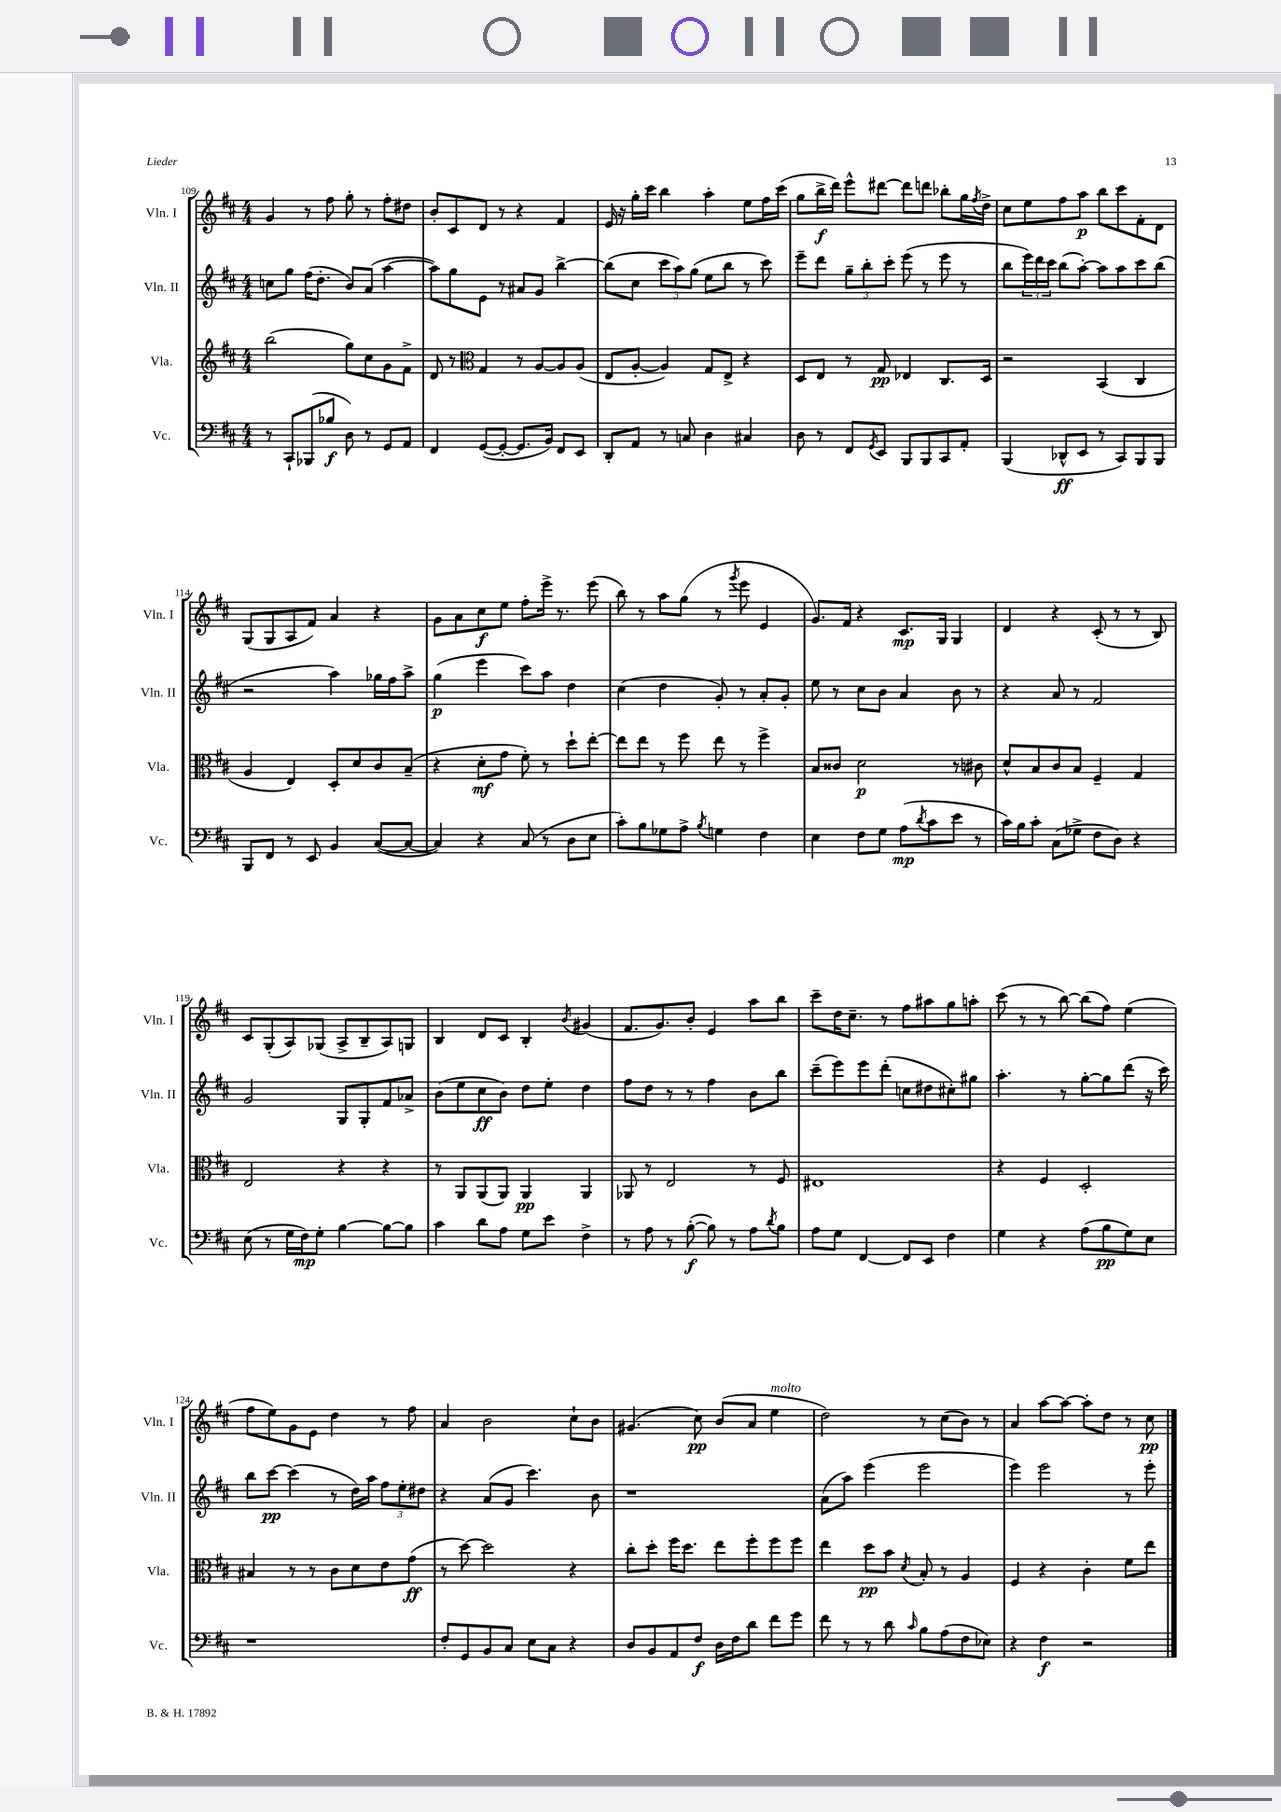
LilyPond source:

<<
\new StaffGroup <<
\new Staff = "s0" \with { instrumentName = "Vln. I" shortInstrumentName = "Vln. I" } {
    \clef treble \key d \major \numericTimeSignature \time 4/4
    g'4 r8 fis''8 g''8-. r8 fis''8-. dis''8 |
    b'8-. cis'8 d'8 r8 r4 fis'4 |
    e'16 r16 g''16-. cis'''16 b''4 a''4-. e''8 fis''16 cis'''16( |
    g''8 b''16->\f d'''16) e'''8-^ dis'''8~ dis'''8 d'''8 bes''8-. g''16 \acciaccatura { fis''8 } d''16-> |
    cis''8 e''8 fis''8 a''8\p b''8 cis'''8 fis'8-. d'8 |
    g8( g8 a8 fis'8) a'4 r4 |
    g'8 a'8 cis''8\f e''8 fis''8-. e'''16-> r8. e'''8( |
    b''8) r8 a''8 g''8( r8 \acciaccatura { g'''8 } e'''8 e'4 |
    g'8.) fis'16 r4 cis'8.\mp g16 g4 |
    d'4 r4 cis'8-.( r8 r8 b8) |
    cis'8 g8-.( a8) ges8( a8-> b8-- a8) g8 |
    b4 d'8 cis'8 b4-. \acciaccatura { b'8 } gis'4( |
    fis'8. g'8.) b'8-. e'4 a''8 b''8 |
    cis'''8-- d''16 cis''8.-- r8 fis''8 ais''8 g''8 a''8-. |
    cis'''8( r8 r8 b''8~) b''8( fis''8) e''4( |
    fis''8 e''8) g'8 e'8 d''4 r8 fis''8 |
    a'4 b'2 cis''8-! b'8 |
    gis'4.( cis''8\pp) b'8( a'8 e''4^\markup { \italic "molto" } |
    d''2) r8 cis''8( b'8) r8 |
    a'4 a''8~ a''8~ a''8-. d''8 r8 cis''8\pp \bar "|." |
}
\new Staff = "s1" \with { instrumentName = "Vln. II" shortInstrumentName = "Vln. II" } {
    \clef treble \key d \major \numericTimeSignature \time 4/4
    c''8 g''8 fis''16( d''8.-. b'8) a'8( a''4~ |
    a''8) g''8 e'8 r8 ais'8 g'8 b''4~-> |
    b''8( cis''8 \tuplet 3/2 { cis'''8 a''8) g''8( } e''8 b''8 r8 cis'''8) |
    e'''8-- d'''8 \tuplet 3/2 { g''8-- b''8-. cis'''8-. } e'''8( r8 e'''8 r8 |
    b''8 \tuplet 3/2 { e'''16) d'''16 cis'''16 } b''8( a''8~-.) a''8 a''8 cis'''8 b''8( |
    r2 a''4) ges''16 fis''16 a''8-> |
    g''4\p( e'''4 cis'''8) a''8 d''4 |
    cis''4( d''4 g'8-.) r8 a'8-. g'8-. |
    e''8 r8 cis''8 b'8 a'4 b'8 r8 |
    r4 a'8 r8 fis'2 |
    g'2 g8 g8-. fis'8 aes'8-> |
    b'8( e''8 cis''8\ff b'8) d''8 e''8-. d''4 |
    fis''8 d''8 r8 r8 fis''4 b'8 b''8 |
    cis'''8--( e'''8) e'''8 d'''8-.( c''8 dis''8 cis''8-.) gis''8 |
    a''4.-. r8 g''8~-. g''8 d'''8( r16 cis'''16) |
    b''8 cis'''8~\pp cis'''4( r8 d''16) a''16 \tuplet 3/2 { fis''8 e''8-. dis''8 } |
    r4 a'8( g'8 cis'''4.) b'8 |
    r1 |
    a'8( a''8) e'''4( e'''2 |
    e'''4) e'''2 r8 e'''8-. \bar "|." |
}
\new Staff = "s2" \with { instrumentName = "Vla." shortInstrumentName = "Vla." } {
    \clef treble \key d \major \numericTimeSignature \time 4/4
    b''2( g''8) cis''8 g'8 fis'8-> |
    d'8 r8 \clef alto g4 r8 a8~ a8 a8( |
    e8 a8~-. a4) g8 e8-> r4 |
    d8 e8 r8 g8\pp ees4 cis8. d16 |
    r2 b,4( cis4 |
    a4 e4) d8-. d'8 cis'8 b8--( |
    r4 d'8-.\mf g'8 fis'8-.) r8 d''8-! e''8~-. |
    e''8 e''8 r8 fis''8 e''8 r8 fis''4-> |
    b8 cisis'8 d'2\p r8 cis'8 |
    d'8-^ b8 cis'8 b8 fis4-- g4 |
    e2 r4 r4 |
    r8 a,8 a,8( a,8) a,4\pp a,4 |
    aes,8 r8 e2 r8 fis8 |
    eis1 |
    r4 fis4 d2-. |
    bis4 r8 r8 cis'8 d'8 e'8 g'8\ff( |
    r8 d''8~) d''2 r4 |
    cis''8-. d''8-. fis''16 d''8. e''8 fis''8-. fis''8 fis''8 |
    e''4 d''8\pp b'8 \acciaccatura { d'8 } b8-. r8 a4 |
    fis4 r4 cis'4-. fis'8 e''8 \bar "|." |
}
\new Staff = "s3" \with { instrumentName = "Vc." shortInstrumentName = "Vc." } {
    \clef bass \key d \major \numericTimeSignature \time 4/4
    r8 cis,8-! bes,,8( bes8\f d8) r8 g,8 a,8 |
    fis,4 g,8~( g,8~-. g,8. b,16) fis,8 e,8 |
    d,8-. a,8 r8 c8 d4 cis4 |
    d8 r8 fis,8 \acciaccatura { g,8 } e,8 b,,8 b,,8 cis,8 a,8-. |
    b,,4( des,8-^\ff e,8 r8 cis,8) b,,8 b,,8 |
    b,,8 fis,8 r8 e,8 b,4 cis8~( cis8~ |
    cis4) r4 cis8( r8 d8 e8 |
    cis'8-.) b8 ges8 a8-> \acciaccatura { b8 } g4 fis4 |
    e4 fis8 g8 a8\mp( \acciaccatura { d'8 } cis'8 e'8 r8 |
    cis'16) b16 cis'8-. cis8( ges8-> fis8 d8) r4 |
    e8( r8 g16 fis16\mp) g8-. b4~ b8~ b8 |
    cis'4 d'8 a8 g8 e'8 fis4-> |
    r8 a8 r8 b8~-.\f( b8) r8 a8 \acciaccatura { d'8 } b8 |
    a8 g8 fis,4~ fis,8 e,8 fis4 |
    g4 r4 a8( b8\pp g8) e8 |
    r1 |
    fis8-. g,8 b,8 cis8 e8 cis8 r4 |
    d8 b,8 a,8 fis8\f d16 fis16 d'8 fis'8 g'8 |
    fis'8 r8 r8 d'8 \grace { cis'16 } b8 a8( fis8 ees8) |
    r4 fis4\f r2 \bar "|." |
}
>>
>>
